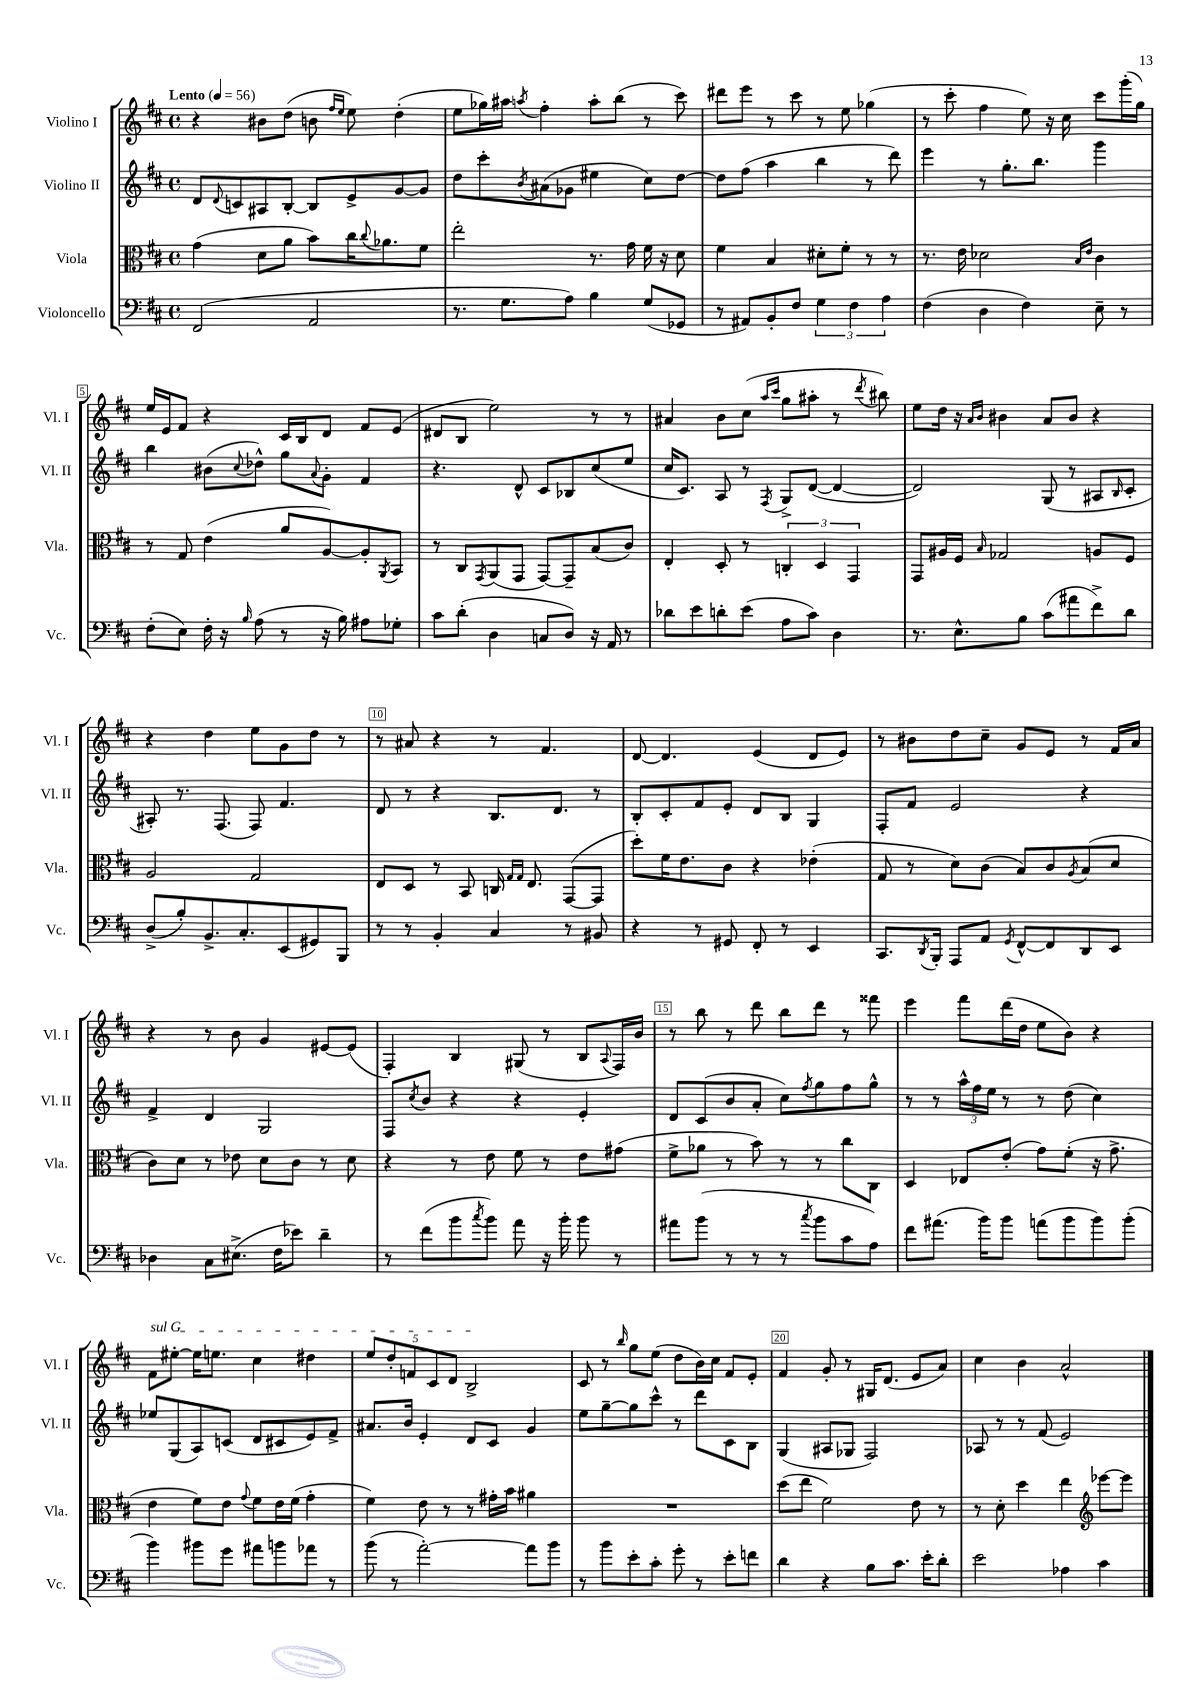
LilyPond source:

<<
\new StaffGroup <<
\new Staff = "s0" \with { instrumentName = "Violino I" shortInstrumentName = "Vl. I" } {
    \clef treble \key d \major \defaultTimeSignature \time 4/4 \tempo "Lento" 4 = 56
    r4 bis'8 d''8( b'8 \grace { fis''16 e''16 } e''8) d''4-.( |
    e''8 ges''16) ais''16 \acciaccatura { a''8 } fis''4-. a''8-. b''8( r8 cis'''8) |
    dis'''8 e'''8 r8 cis'''8 r8 e''8 ges''4( |
    r8 cis'''8-. fis''4 e''8) r16 cis''16 cis'''8 g'''16-.( g''16) |
    e''16 e'16 fis'8 r4 cis'16 b16 d'8 fis'8 e'8( |
    dis'8 b8 e''2) r8 r8 |
    ais'4 b'8 cis''8( \grace { a''16 cis'''16 } g''8 ais''8-. r8 \acciaccatura { d'''8 } bis''8) |
    e''8 d''16 r16 \grace { a'16 b'16 } bis'4 a'8 bis'8 r4 |
    r4 d''4 e''8 g'8 d''8 r8 |
    r8 ais'8 r4 r8 fis'4. |
    d'8~ d'4. e'4( d'8 e'8) |
    r8 bis'8 d''8 cis''8-- g'8 e'8 r8 fis'16 a'16 |
    r4 r8 b'8 g'4 eis'8~ eis'8( |
    fis4-.) b4 gis8( r8 b8 \appoggiatura { a8 } fis16) b'16 |
    r8 b''8 r8 d'''8 b''8 d'''8 r8 fisis'''8 |
    e'''4 fis'''8 d'''16( d''16 e''8 b'8) r4 |
    \once \override TextSpanner.bound-details.left.text = \markup { \italic "sul G" } fis'8\startTextSpan eis''8~-. eis''16 e''8. cis''4 dis''4 |
    \tuplet 5/4 { e''8 d''8-. f'8 cis'8 d'8 } b2->\stopTextSpan |
    cis'8 r8 \grace { b''16 } g''8 e''8( d''8 b'16) cis''16 fis'8 e'8-. |
    fis'4 g'8-. r8 gis16 d'8.( e'8 a'8) |
    cis''4 b'4 a'2-^ \bar "|." |
}
\new Staff = "s1" \with { instrumentName = "Violino II" shortInstrumentName = "Vl. II" } {
    \clef treble \key d \major \defaultTimeSignature \time 4/4
    d'8 \appoggiatura { d'8 } c'8 ais8 b8~-. b8 e'8-> g'8~ g'8 |
    d''8 cis'''8-. \acciaccatura { b'8 } ais'8( ges'8 eis''4 cis''8) d''8~ |
    d''8 fis''8( a''4 b''4 r8 d'''8) |
    e'''4 r8 g''8.-. b''8. g'''4 |
    b''4 bis'8( \appoggiatura { cis''8 } des''8-^) g''8 \appoggiatura { a'8 } g'8-. fis'4 |
    r4. d'8-^ cis'8 bes8 cis''8( e''8 |
    cis''16 cis'8.) a8 r8 \acciaccatura { fis8 } g8-> d'8~( d'4~ |
    d'2) g8( r8 ais8 \grace { b16 } cis'8-. |
    ais8-.) r8. fis8.( fis8) fis'4. |
    d'8 r8 r4 b8. d'8. r8 |
    b8-. cis'8-. fis'8 e'8-. d'8 b8 g4 |
    fis8-. fis'8 e'2 r4 |
    fis'4-> d'4 g2 |
    fis8 \acciaccatura { cis''8 } b'8 r4 r4 e'4-. |
    d'8 cis'8( b'8 a'8-. cis''8) \acciaccatura { fis''8 } g''8 fis''8 g''8-^ |
    r8 r8 \tuplet 3/2 { a''16-^ fis''16 e''16 } r8 r8 d''8( cis''4) |
    ees''8 g8( a8) c'8( d'8 cis'8 e'8) fis'8-> |
    ais'8. b'16 e'4-. d'8 cis'8 g'4 |
    e''8 g''8~-- g''8 cis'''8-^ r8 d'''8 cis'8 b8 |
    g4( ais8 ges8 fis2) |
    aes8 r8 r8 fis'8( e'2) \bar "|." |
}
\new Staff = "s2" \with { instrumentName = "Viola" shortInstrumentName = "Vla." } {
    \clef alto \key d \major \defaultTimeSignature \time 4/4
    g'4( d'8 a'8 b'8) cis''16 \appoggiatura { cis''8 } aes'8. fis'8 |
    e''2-. r8. g'16 fis'16 r16 d'8 |
    fis'4 b4 dis'8-. fis'8-. r8 r8 |
    r8. e'16 des'2 \grace { b16 e'16 } cis'4 |
    r8 g8 e'4( a'8 a8~) a8-. \acciaccatura { a,8 } b,8 |
    r8 cis8 \acciaccatura { g,8 } a,8( g,8 g,8~) g,8-- b8( cis'8) |
    e4-. d8-. r8 \tuplet 3/2 { c4-. d4 g,4 } |
    g,8 ais16 fis16 \grace { b16 } ges2 a8 fis8 |
    a2 g2 |
    e8 d8 r8 b,8 c16 \grace { g16 g16 } e8. g,8~( g,8 |
    d''8-.) fis'16 e'8. cis'8 r4 ees'4-.( |
    g8 r8 d'8) cis'8( b8) cis'8 \acciaccatura { a8 } b8( d'8 |
    cis'8) d'8 r8 ees'8 d'8 cis'8 r8 d'8 |
    r4 r8 e'8 fis'8 r8 e'8 gis'8( |
    fis'8-> aes'8 r8 b'8) r8 r8 cis''8 cis8 |
    d4 ees8 e'8-.( g'8) fis'8-.( r16 g'8.-> |
    e'4 fis'8) e'8 \appoggiatura { g'8 } fis'8 e'16 fis'16( g'4-. |
    fis'4) e'8 r8 r8 gis'16-. b'16 ais'4 |
    R1 |
    d''8( e''8 fis'2) e'8 r8 |
    r8 d'8-. d''4 e''4 \clef treble ees'''8~ ees'''8 \bar "|." |
}
\new Staff = "s3" \with { instrumentName = "Violoncello" shortInstrumentName = "Vc." } {
    \clef bass \key d \major \defaultTimeSignature \time 4/4
    fis,2( a,2 |
    r8. g8. a8) b4 g8( ges,8 |
    r8 ais,8) b,8-. fis8 \tuplet 3/2 { g4 fis4 a4 } |
    fis4( d4 fis4) e8-- r8 |
    fis8-.( e8) fis16-. r16 \grace { b16 } a8( r8 r16 b16) ais8 ges8-. |
    cis'8 d'8-.( d4 c8 d8) r16 a,16 r8 |
    des'8 e'8 d'8-. e'8( a8 cis'8) d4 |
    r8. e8.-^ b8 cis'8( ais'8 fis'8->) d'8 |
    d8->( b8-.) b,8.-> cis8.-. e,8( gis,8) b,,8 |
    r8 r8 b,4-. cis4 r8 bis,8 |
    r4 r8 gis,8 fis,8-. r8 e,4 |
    cis,8. \acciaccatura { d,8 } b,,16-. a,,8 a,8 \acciaccatura { g,8 } fis,8~-^ fis,8 d,8 e,8 |
    des4 cis8 eis8.->( fis16 ees'8) d'4-- |
    r8 fis'8( b'8 \acciaccatura { cis''8 } b'8) a'8 r16 b'16-. b'8 r8 |
    ais'8 b'8( r8 r8 r8 \acciaccatura { cis''8 } b'8 cis'8 a8) |
    fis'8 ais'8.( b'16) b'8 a'8( b'8 b'8) b'8-.( |
    b'4) bis'8 g'8 ais'8 b'8 aes'8 r8 |
    b'8( r8 a'2~-.) a'8 b'8 |
    r8 b'8 e'8-. cis'8-. g'8-. r8 e'8-. f'8 |
    d'4 r4 b8 cis'8. e'16-. d'8-. |
    e'2 aes4 cis'4 \bar "|." |
}
>>
>>
\layout { \context { \Score \override BarNumber.break-visibility = ##(#f #t #t) barNumberVisibility = #(every-nth-bar-number-visible 5) \override BarNumber.stencil = #(make-stencil-boxer 0.1 0.3 ly:text-interface::print) } }
